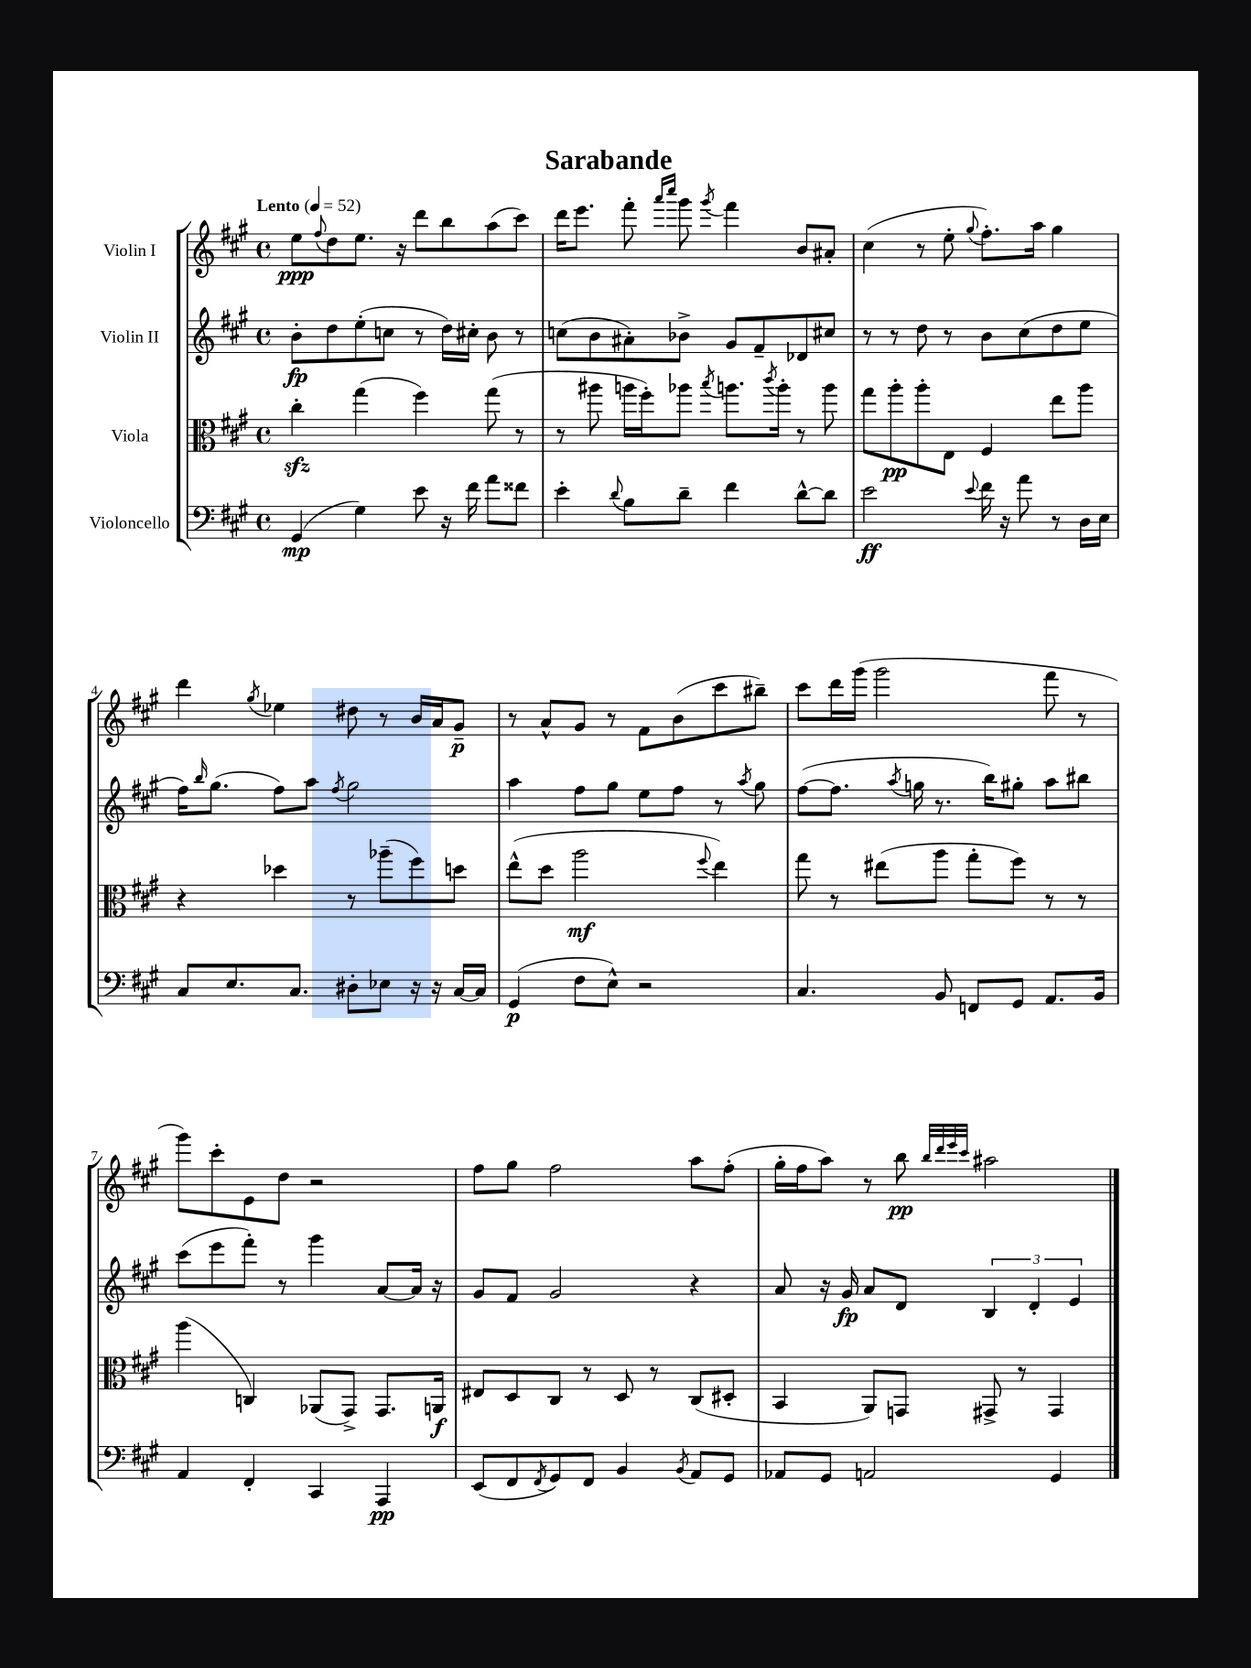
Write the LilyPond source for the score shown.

\header { title = "Sarabande" }
<<
\new StaffGroup <<
\new Staff = "s0" \with { instrumentName = "Violin I" } {
    \clef treble \key a \major \defaultTimeSignature \time 4/4 \tempo "Lento" 4 = 52
    e''8\ppp \appoggiatura { fis''8 } d''8 e''8. r16 d'''8 b''8 a''8( cis'''8) |
    d'''16 e'''8. fis'''8-. \grace { a'''16 cis''''16 } gis'''8 \acciaccatura { gis'''8 } fis'''4 b'8 ais'8-. |
    cis''4( r8 e''8-. \appoggiatura { gis''8 } fis''8.-.) a''16 gis''4 |
    d'''4 \acciaccatura { gis''8 } ees''4 dis''8 r8 b'16 a'16 gis'8--\p |
    r8 a'8-^ gis'8 r8 fis'8 b'8( cis'''8 bis''8--) |
    cis'''8 d'''16 gis'''16( gis'''2 fis'''8 r8 |
    gis'''8) cis'''8-. e'8 d''8 r2 |
    fis''8 gis''8 fis''2 a''8 fis''8-.( |
    gis''16-. fis''16 a''8) r8 b''8\pp \grace { b''32 d'''32 e'''32 cis'''32 } ais''2 \bar "|." |
}
\new Staff = "s1" \with { instrumentName = "Violin II" } {
    \clef treble \key a \major \defaultTimeSignature \time 4/4
    b'8-.\fp d''8 e''8-.( c''8 r8 d''16) cis''16-. b'8 r8 |
    c''8( b'8 ais'8-.) bes'8-> gis'8 fis'8-- des'8 cis''8 |
    r8 r8 d''8 r8 b'8 cis''8( d''8 e''8 |
    fis''16) \grace { b''16 } gis''8.( fis''8) a''8 \acciaccatura { fis''8 } gis''2 |
    a''4 fis''8 gis''8 e''8 fis''8 r8 \acciaccatura { a''8 } gis''8 |
    fis''8~( fis''8. \acciaccatura { a''8 } g''16 r8. b''16) gis''8-. a''8 bis''8 |
    cis'''8( e'''8 fis'''8-.) r8 gis'''4 a'8~ a'16 r16 |
    gis'8 fis'8 gis'2 r4 |
    a'8 r16 gis'16\fp a'8 d'8 \tuplet 3/2 { b4 d'4-. e'4 } \bar "|." |
}
\new Staff = "s2" \with { instrumentName = "Viola" } {
    \clef alto \key a \major \defaultTimeSignature \time 4/4
    cis''4-.\sfz gis''4( fis''4) gis''8( r8 |
    r8 ais''8 a''16 fis''16-.) aes''8 \acciaccatura { b''8 } a''8. \acciaccatura { cis'''8 } a''16-. r8 a''8 |
    gis''8 a''8-.\pp a''8-. e8 fis4 e''8 a''8 |
    r4 des''4 r8 aes''8--( fis''8) d''8 |
    e''8-^( d''8 a''2\mf \appoggiatura { fis''8 } e''4) |
    gis''8 r8 eis''8( a''8 gis''8-. fis''8) r8 r8 |
    a''4( c4) aes,8( gis,8->) gis,8. a,16\f |
    eis8 d8 cis8 r8 d8 r8 cis8( dis8-. |
    b,4 a,8) g,8 gis,8-> r8 gis,4 \bar "|." |
}
\new Staff = "s3" \with { instrumentName = "Violoncello" } {
    \clef bass \key a \major \defaultTimeSignature \time 4/4
    gis,4\mp( gis4) e'8 r16 fis'16 a'8 fisis'8 |
    e'4-. \appoggiatura { d'8 } b8 d'8-- fis'4 d'8~-^ d'8 |
    e'2\ff \appoggiatura { e'8 } fis'16 r16 a'8 r8 d16 e16 |
    cis8 e8. cis8. dis8-. ees8 r16 r16 cis16~ cis16 |
    gis,4\p( fis8 e8-^) r2 |
    cis4. b,8 f,8 gis,8 a,8. b,16 |
    a,4 fis,4-. cis,4 a,,4\pp |
    e,8( fis,8 \acciaccatura { fis,8 } gis,8) fis,8 b,4 \acciaccatura { b,8 } a,8 gis,8 |
    aes,8 gis,8 a,2 gis,4 \bar "|." |
}
>>
>>
